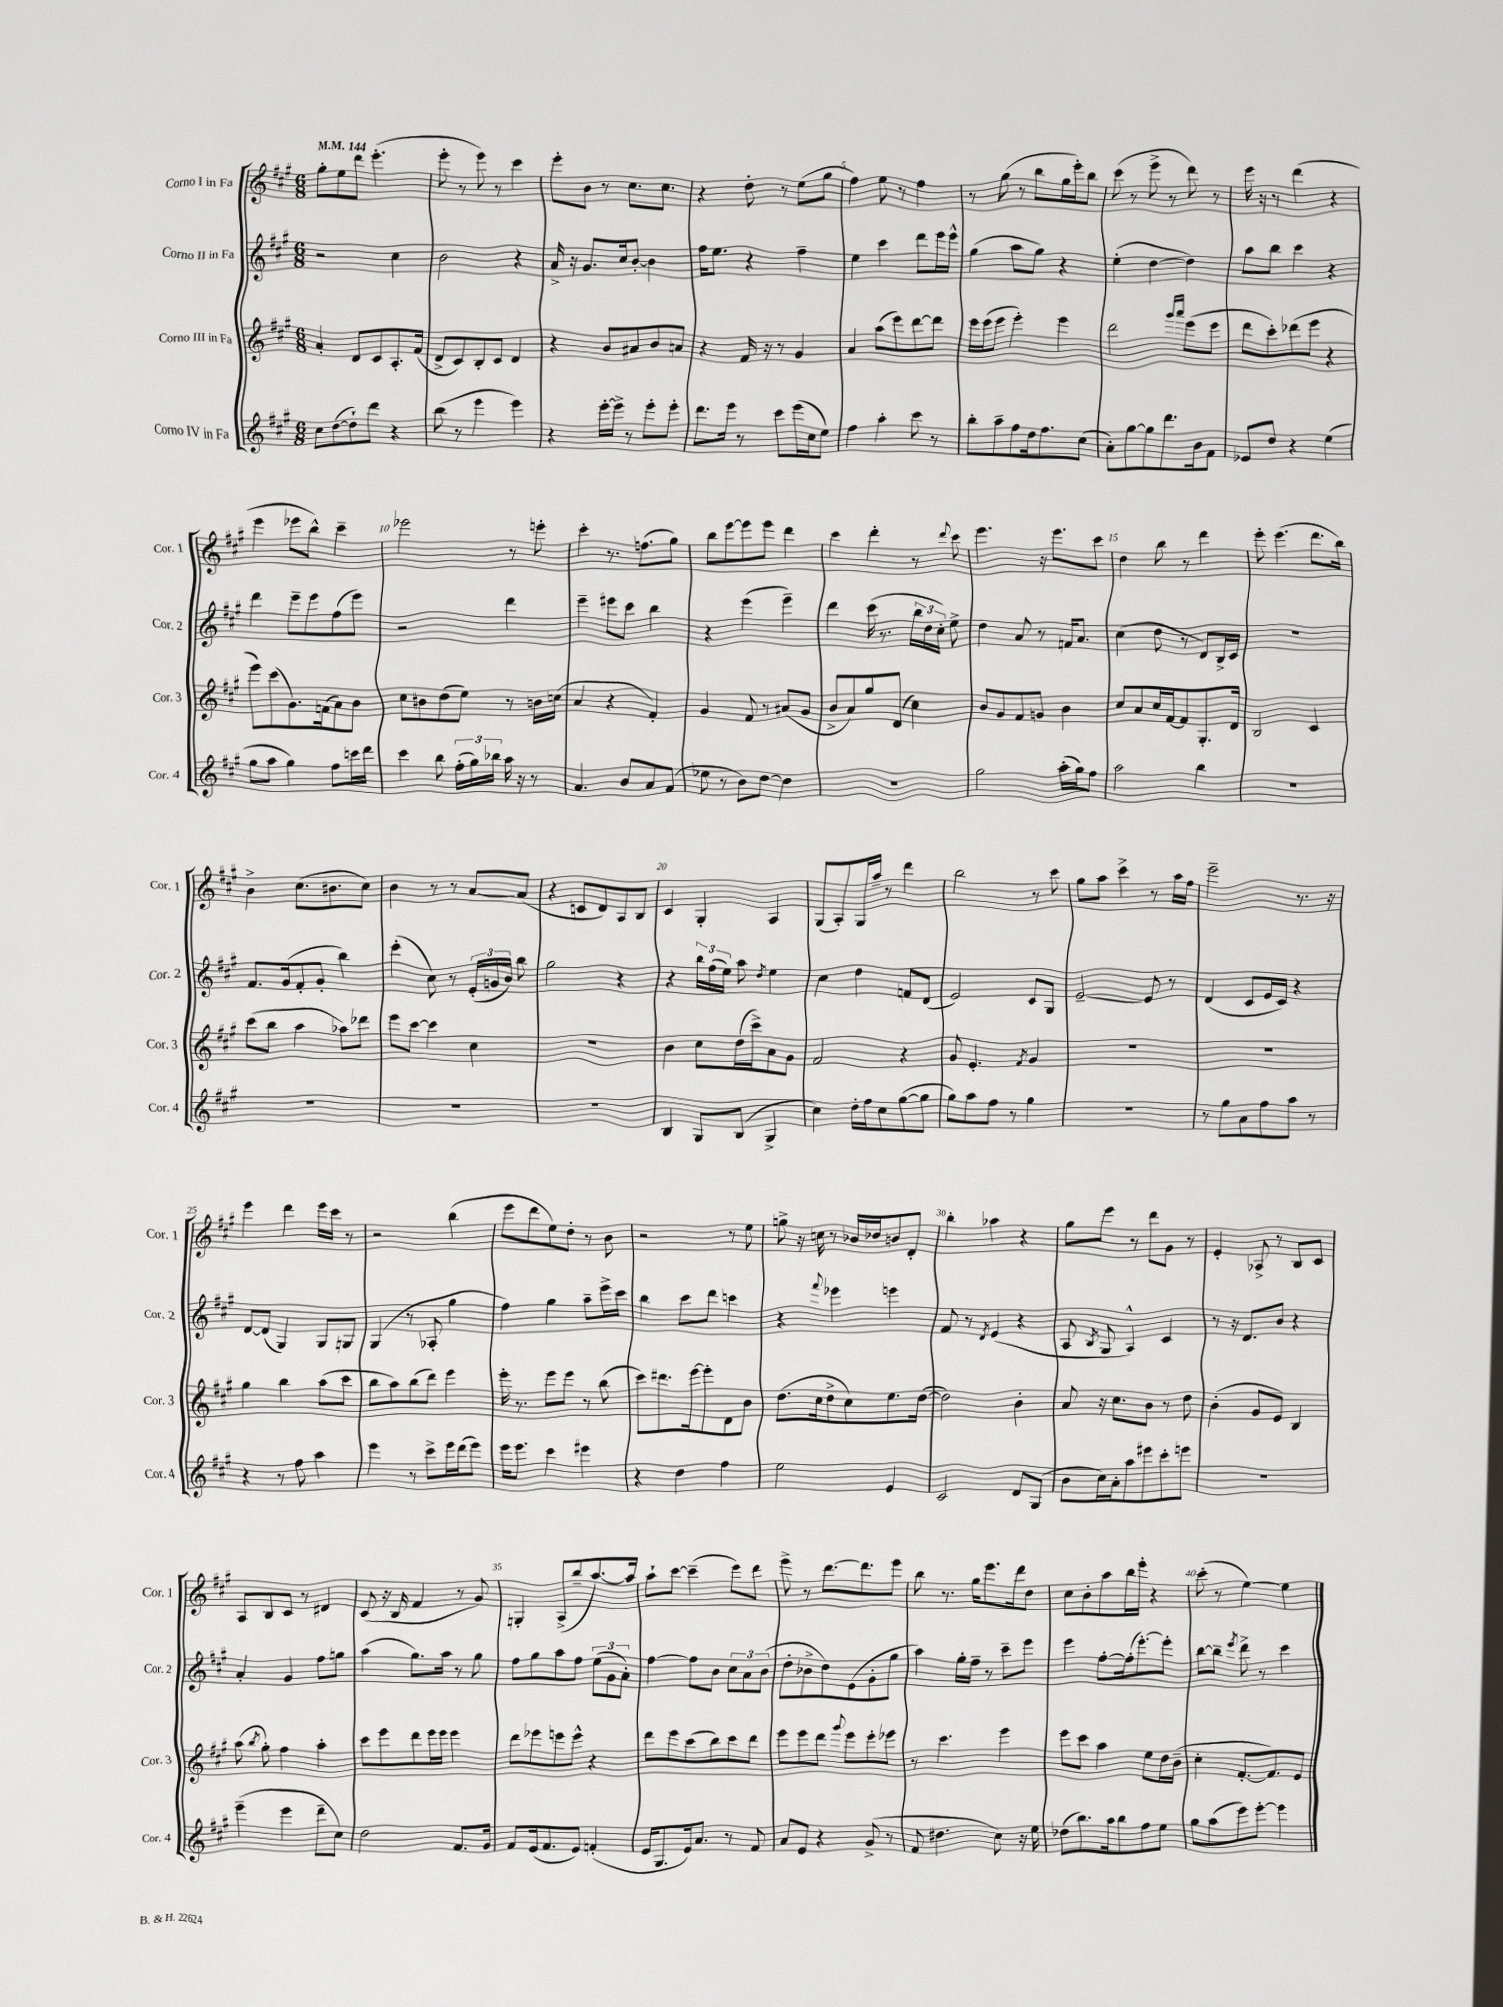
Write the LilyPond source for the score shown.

<<
\new StaffGroup <<
\new Staff = "s0" \with { instrumentName = "Corno I in Fa" shortInstrumentName = "Cor. 1" } {
    \clef treble \key a \major \numericTimeSignature \time 6/8 \tempo 4 = 144
    \autoBeamOff gis''8[-. e''8 d'''8] e'''4.-.( |
    e'''8-. r8 e'''8) r8 cis'''4 |
    e'''8[-. b'8] r8 cis''8.[ cis''8.] |
    r4 d''8-. r8 e''8[( gis''8] |
    fis''4) e''8 r8 fis''4 |
    r8 gis''8( r8 b''8[ gis''16 e'''16-.) b''8] |
    cis'''8( r8 e'''8-> r8 d'''8) r8 |
    e'''16 r16 r8 d'''4( r4 |
    e'''4 ees'''8[ b''8]-^) cis'''4-- |
    ees'''2 r8 e'''8-. |
    cis'''4-. r8. f''8.[( gis''8]) |
    b''8[ e'''8~ e'''8 e'''8] d'''4 |
    cis'''4 d'''4-. r8 \appoggiatura { d'''8 } cis'''8 |
    e'''4. r16 e'''8.[ cis'''8] |
    d''4 b''8 r8 d'''4 |
    e'''8-. e'''4.( d'''8.[ b''16]) |
    b'4-> cis''8.[( bis'8. cis''8]) |
    b'4 r8 r8 a'8[~ a'8]( |
    r4 c'8[ d'8) a8 b8] |
    cis'4 gis4-. a4 |
    gis8[( a8-.) gis16 a''16]-- r8 d'''4 |
    b''2 r8 cis'''8 |
    gis''8[ a''8] cis'''4-> r8 a''16[ fis''16] |
    e'''2-- r8. r16 |
    e'''4 d'''4 e'''16[ cis'''16] r8 |
    r2 b''4( |
    e'''8[ d'''8 e''8) d''8]-. r8 b'8 |
    r2 r8 e''8 |
    g''8-> r16 c''16 r8 bes'16[ des''16 b'8 d'8]-. |
    b''4-. aes''4 r4 |
    gis''8[ e'''8] r8 d'''8[ gis'8] r8 |
    e'4-. aes8-> r8 b8[ cis'8] |
    a8[ b8 cis'8] r8 dis'4 |
    cis'8( r16 b16 fis'4 r8 gis'8) |
    g4-. a8[->( b''8-- a''8.~) a''16] |
    a''8[-! cis'''8]~ cis'''4--( e'''8[) d'''8] |
    e'''8-> r8 d'''8.[~ d'''8. e'''8] |
    b''8 r8. gis''16[ e'''8. d'''16 d''8] |
    cis''8[ b'8-. a''8 b''16 e'''16]-. r4 |
    cis'''8-.( r8 e''4~) e''4 \bar "|." |
}
\new Staff = "s1" \with { instrumentName = "Corno II in Fa" shortInstrumentName = "Cor. 2" } {
    \clef treble \key a \major \numericTimeSignature \time 6/8
    \autoBeamOff r2 cis''4 |
    b'2 r4 |
    a'16-> r16 gis'8.[ cis''16 b'8]~-. b'4 |
    fis''16[ e''8.] r4 fis''4-- |
    e''4 cis'''4 d'''8[ e'''16 e'''16]-^ |
    gis''4( a''8[ gis''8]) r4 |
    e''4-.( d''4~ d''4) |
    a''8[ b''8] cis'''4 r4 |
    d'''4 e'''8[-- e'''8 fis''8( e'''8]) |
    r2 d'''4 |
    e'''4-- eis'''8[ cis'''8] b''4 |
    r4 e'''4( e'''4--) |
    d'''4 cis'''16( r8. \tuplet 3/2 { b''16[ d''16 cis''16]-.) } e''8-> |
    d''4 a'8 r8 f'16[ a'8.] |
    cis''4( d''8 r8 d'8[) b16-> cis'16] |
    R2. |
    fis'8.[ gis'16( fis'8-. gis'8]-. b''4) |
    cis'''4-.( cis''8) r8 \tuplet 3/2 { e'16[-.( g'16 b'16]) } b''8 |
    gis''2 r4 |
    r4 \tuplet 3/2 { b''16[ fis''16( e''16]) } a''8 \acciaccatura { d''8 } e''4 |
    cis''4 d''4 f'8[ d'8]( |
    e'2) cis'8[ gis8] |
    e'2~-- e'8 r8 |
    d'4( cis'8[ e'16 cis'16]) r4 |
    d'8[~ d'8]( gis4) gis8[ g8] |
    gis4( r8 aes8-. gis''4 |
    fis''4) gis''4 a''8[-- e'''16-> cis'''16] |
    b''4 cis'''8[ d'''8] c'''4 |
    r4 \appoggiatura { fis'''8 } ees'''4 e'''4 |
    fis'8 r8 \acciaccatura { d'8 } e'4( r4 |
    a8 \acciaccatura { b8 } gis8 a4-^) cis'4 |
    r8 r16 d'8.[ b'8] r4 |
    a'4-. gis'4 fis''8[ g''8] |
    a''4( gis''8.[) a''16] r8 gis''8 |
    fis''8[ gis''8 a''8 fis''8] \tuplet 3/2 { e''8[( gis'8 a'8]-.) } |
    fis''4~ fis''8[ b'8] \tuplet 3/2 { cis''8[ a'8 b'8]( } |
    d''8[-. bes'8-> d''8) e'8( gis'8-. gis''8] |
    a''4) gis''16[-. fis''16]-- r8 cis'''8[-- e'''8] |
    e'''4 fis''8[~-. fis''16-.( e'''8.~-.) e'''8]-. |
    b''8[~ b''8]-- \acciaccatura { e'''8 } d'''8-> r8 cis'''4 \bar "|." |
}
\new Staff = "s2" \with { instrumentName = "Corno III in Fa" shortInstrumentName = "Cor. 3" } {
    \clef treble \key a \major \numericTimeSignature \time 6/8
    \autoBeamOff a'4-. d'8[ cis'8 a8.-. fis'16]( |
    d'8[-> cis'8) b8-. cis'8] d'4 |
    r4 b'8[ ais'8 b'8 a'8] |
    r4 fis'16 r16 r8 gis'4 |
    a'4 a''8[( e'''8) d'''8~ d'''8] |
    e'''16[ e'''16( e'''8] e'''4-.) e'''4 |
    d'''2 \grace { gis'''16[ a'''16] } e'''8[( e'''8] |
    d'''8[ cis'''8-.) des'''8( e'''8] r4 |
    e'''8[) cis'''8( gis'8.) f'16( a'8) b'8] |
    cis''8[ bis'8 d''8( e''8]) r8 b'16[ c''16]( |
    a'4 r4 fis'4-.) |
    gis'4 fis'8 r8 ais'8[( gis'8] |
    b'8[-> a'8) gis''8 d'8]( cis''4) |
    b'8[ gis'8 fis'8 g'8] b'4 |
    cis''8[ a'8 cis''16 fis'16~ fis'8 gis8.-. d'16] |
    b2 cis'4 |
    cis'''8[( b''8] a''4 aes''8[) des'''8] |
    e'''8[ cis'''8]~ cis'''4 cis''4 |
    R2. |
    b'4 cis''8[ d''16( cis'''16->) a'8 gis'8] |
    fis'2 r4 |
    gis'8 e'4.-. \acciaccatura { fis'8 } gis'4 |
    R2. |
    R2. |
    gis''4 b''4 a''8[( cis'''8] |
    b''8[ a''8) b''8( d'''8]) e'''4 |
    e'''16-. r8. e'''8[ e'''8] r8 b''8( |
    cis'''8[) dis'''8. e'''16~ e'''8-. d'8 b'8] |
    d''8.[( cis''16 d''8-> cis''8) e''8. d''16]~( |
    d''2) b'4-. |
    a'8 r16 cis''8.[ b'8] r8 d''8 |
    b'4-.( gis'8[ e'8]) b4 |
    a''8( \acciaccatura { b''8 } gis''8-.) fis''4 a''4-. |
    cis'''8[ e'''8 d'''8 e'''16 e'''16] e'''4 |
    d'''8[ ees'''8 e'''8 e'''8]-^ r4 |
    d'''8[ e'''8 cis'''8( b''8) cis'''8 d'''8] |
    e'''8[ e'''8 d'''8] \appoggiatura { gis'''8 } e'''8[ e'''8-. ees'''8] |
    r8 cis'''4. e'''4 |
    e'''8[ cis'''8] a''4 e''8[ d''16 b'16]--( |
    cis''4-. fis'8.[~-. fis'8.) e'8] \bar "|." |
}
\new Staff = "s3" \with { instrumentName = "Corno IV in Fa" shortInstrumentName = "Cor. 4" } {
    \clef treble \key a \major \numericTimeSignature \time 6/8
    \autoBeamOff cis''8[ d''8~( d''8-!) d'''8] r4 |
    b''8( r8 e'''4 e'''4) |
    r4 e'''16[~-. e'''16]-> r8 e'''8[-. e'''8]-. |
    d'''8.[ e'''16] r8 cis'''8[ e'''16( cis''16 e''8]) |
    fis''4 a''4-. cis'''8 r8 |
    b''8[-. a''8-- fis''8 d''16 fis''8. cis''8]( |
    a'8[-.) gis''8~ gis''8 d'''8. b'16 fis'8] |
    ees'8[ d''8] r4 e''4( |
    gis''8[ a''8] gis''4) fis''8[ c'''16 d'''16] |
    cis'''4 b''8 \tuplet 3/2 { fis''16[-.( gis''16) bes''16] } a''16 r16 r8 |
    a'4. b'8[ a'8 fis'8]( |
    ees''8 r8 b'8[) d''8]~ d''4 |
    R2. |
    gis''2 a''16[-.( gis''16) fis''8] |
    a''2 b''4 |
    R2. |
    R2. |
    R2. |
    R2. |
    b4 gis8[ b8]( gis4-> |
    cis''4) d''16[-. fis''16 cis''8 gis''8~( gis''8] |
    gis''8[) a''8 fis''8] r8 gis''4 |
    R2. |
    r8 gis''8[ a'8 fis''8 a''8] r8 |
    r4 r8 fis''8 a''4 |
    e'''4 r8 cis'''8[-> e'''16 d'''16( e'''8]) |
    e'''16[ e'''8.] cis'''4 eis'''4 |
    r4 d''4 fis''4 |
    e''2 e'4 |
    cis'2 d'8[ gis8]( |
    b'8[ cis''16) a'16-. a''8 eis'''8 cis'''8-. e'''8] |
    R2. |
    e'''4--( e'''4 d'''8[-- cis''8]) |
    d''2 fis'8.[ gis'16] |
    fis'8[ e'16( fis'8. e'8]) f'4-.( |
    e'16[ gis8. e'16) a'8.] r8 fis'8 |
    a'8[ e'8] r4 gis'8->( r8 |
    fis'8 dis''4. cis''8) r16 e''16 |
    des''8[( b''8.) a''16 b''8 fis''8 e''8] |
    gis''8[ a''8( e'''8) e'''8]~-. e'''4 \bar "|." |
}
>>
>>
\layout { \context { \Score \override BarNumber.break-visibility = ##(#f #t #t) barNumberVisibility = #(every-nth-bar-number-visible 5) } }
